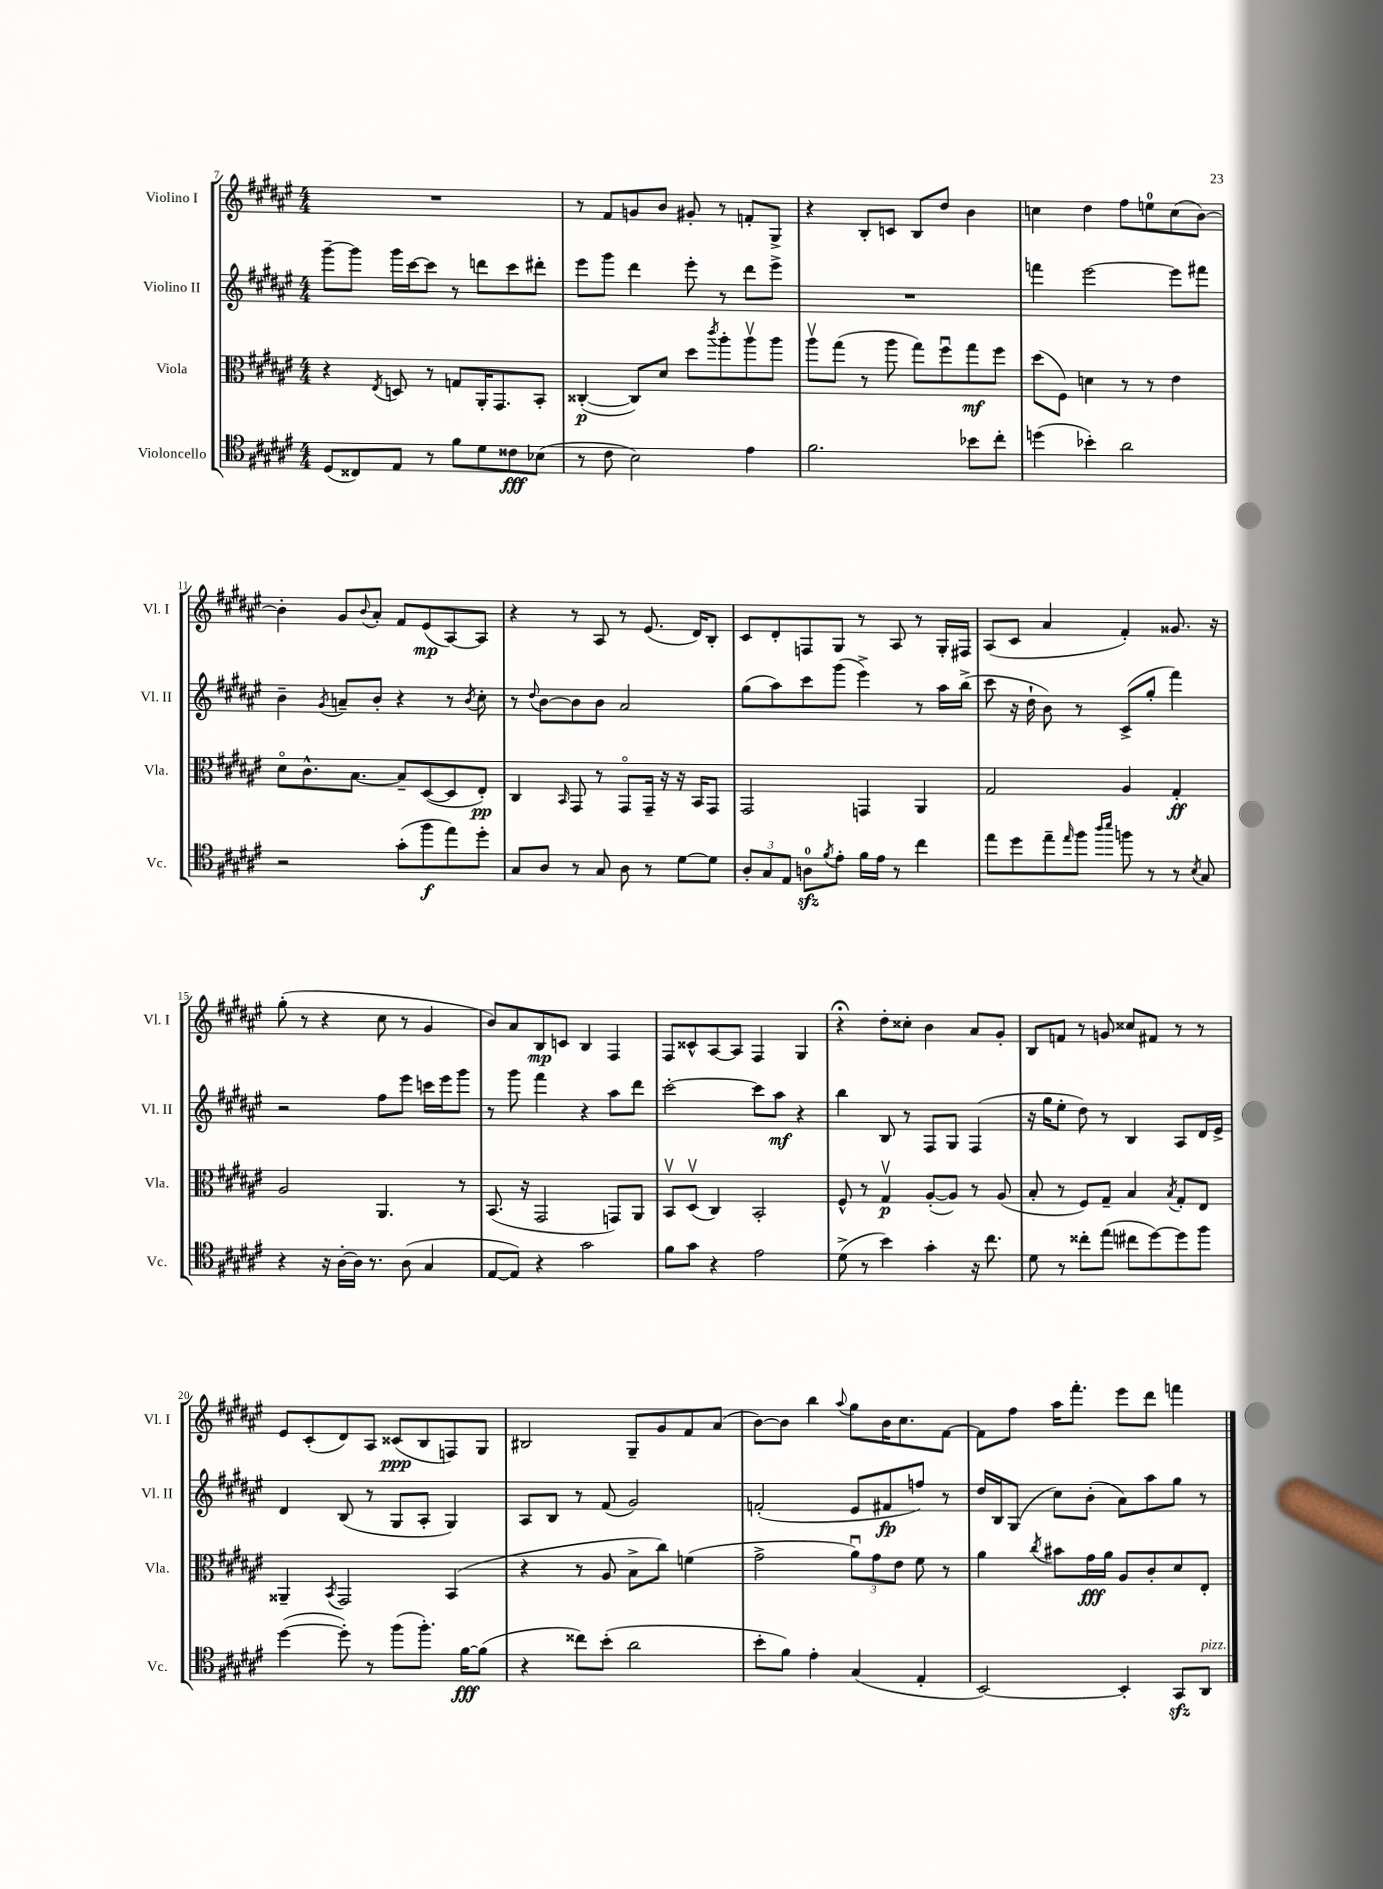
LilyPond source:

<<
\new StaffGroup <<
\new Staff = "s0" \with { instrumentName = "Violino I" shortInstrumentName = "Vl. I" } {
    \clef treble \key fis \major \numericTimeSignature \time 4/4
    R1 |
    r8 fis'8 g'8 b'8 gis'8-. r8 f'8-. gis8-> |
    r4 b8-. c'8 b8 dis''8 b'4 |
    c''4 dis''4 fis''8 e''8-0 c''8( b'8~) |
    b'4-. gis'8 \appoggiatura { b'8 } ais'8-. fis'8 eis'8\mp( ais8~) ais8 |
    r4 r8 ais8 r8 eis'8.( dis'16) b8-. |
    cis'8 dis'8-. f8 gis8 r8 ais8 r8 gis16-. fis16 |
    ais8( cis'8 ais'4 fis'4-.) gisis'8. r16 |
    gis''8-.( r8 r4 cis''8 r8 gis'4 |
    b'8) ais'8 b8\mp c'8 b4 fis4 |
    fis8 cisis'8-^ ais8~ ais8 fis4 gis4 |
    r4\fermata dis''8-. cisis''8-. b'4 ais'8 gis'8-. |
    b8 f'8 r8 g'8 cisis''8 fis'8 r8 r8 |
    eis'8 cis'8-.( dis'8) ais8 cisis'8\ppp( b8 f8) gis8 |
    bis2 gis8-- gis'8 fis'8 ais'8( |
    b'8~) b'8 b''4 \appoggiatura { ais''8 } gis''8 b'16 cis''8. fis'8~ |
    fis'8 fis''8 ais''16 fis'''8.-. eis'''8 dis'''8 f'''4 \bar "|." |
}
\new Staff = "s1" \with { instrumentName = "Violino II" shortInstrumentName = "Vl. II" } {
    \clef treble \key fis \major \numericTimeSignature \time 4/4
    gis'''8~-- gis'''8 gis'''16 cis'''16~ cis'''8 r8 d'''8 cis'''8 dis'''8-. |
    eis'''8 gis'''8 dis'''4 eis'''8-. r8 dis'''8 eis'''8-> |
    R1 |
    f'''4 eis'''2~ eis'''8 fis'''8 |
    b'4-- \acciaccatura { gis'8 } a'8-- b'8-. r4 r8 \acciaccatura { b'8 } cis''8-. |
    r8 \appoggiatura { dis''8 } b'8~ b'8 b'8 ais'2 |
    gis''8( ais''8) cis'''8 gis'''8( eis'''4->) r8 ais''16 b''16->( |
    cis'''8 r16 dis''16-! b'8) r8 cis'8->( gis''8-. fis'''4) |
    r2 fis''8 eis'''8 c'''16 eis'''16 gis'''8 |
    r8 gis'''8 fis'''4 r4 ais''8 dis'''8 |
    cis'''2~-. cis'''8 ais''8\mf r4 |
    b''4 b8 r8 fis8 gis8 fis4( |
    r16 gis''16 eis''8-. dis''8) r8 b4 ais8 dis'16 eis'16-> |
    dis'4 b8( r8 gis8 ais8-. gis4) |
    ais8 b8 r8 fis'8( gis'2) |
    f'2-.( eis'8 fis'8\fp f''8) r8 |
    dis''16 b16 gis8( cis''8) b'8-.( ais'8) ais''8 gis''8 r8 \bar "|." |
}
\new Staff = "s2" \with { instrumentName = "Viola" shortInstrumentName = "Vla." } {
    \clef alto \key fis \major \numericTimeSignature \time 4/4
    r4 \acciaccatura { eis8 } d8 r8 g8 ais,16-. gis,8. b,8-. |
    cisis4~-.\p( cisis8) dis'8 dis''8 \acciaccatura { cis'''8 } ais''8-. ais''8\upbow ais''8 |
    ais''8\upbow gis''8( r8 ais''8 gis''8) fis''8\downbow gis''8\mf fis''8 |
    dis''8( fis8) d'4 r8 r8 eis'4 |
    dis'8\flageolet cis'8.-^ b8.~ b8-- dis8~( dis8 eis8-.\pp) |
    cis4 \grace { b,16 } gis,8 r8 gis,8\flageolet gis,16-- r16 r16 b,16 gis,8 |
    gis,2 g,4 ais,4 |
    gis2 ais4 gis4-.\ff |
    ais2 ais,4. r8 |
    b,8.( r16 gis,2 g,8) ais,8 |
    b,8\upbow dis8\upbow( cis4) b,2-. |
    fis8-^ r8 gis4\upbow\p ais8~-.( ais8) r8 ais8( |
    b8-. r8 fis8) gis8-- b4 \acciaccatura { b8 } gis8-. eis8 |
    aisis,4-- \acciaccatura { b,8 } gis,2 b,4( |
    r4 r8 ais8 b8-> cis''8) f'4( |
    gis'2-> \tuplet 3/2 { ais'8\downbow) gis'8 eis'8 } fis'8 r8 |
    ais'4 \acciaccatura { cis''8 } bis'8 gis'16\fff ais'16 ais8 cis'8-. dis'8 eis8-. \bar "|." |
}
\new Staff = "s3" \with { instrumentName = "Violoncello" shortInstrumentName = "Vc." } {
    \clef tenor \key fis \major \numericTimeSignature \time 4/4
    dis8( cisis8) eis8 r8 fis'8 dis'8 cisis'8\fff bes8( |
    r8 cis'8 b2) eis'4 |
    fis'2. bes'8 cis''8-. |
    d''4( bes'4-.) ais'2 |
    r2 gis'8-.( fis''8\f eis''8) dis''8-. |
    gis8 ais8 r8 gis8 ais8 r8 dis'8~ dis'8 |
    \tuplet 3/2 { ais8-. gis8 eis8 } a8-0\sfz \acciaccatura { fis'8 } eis'8-. fis'16 eis'16 r8 cis''4 |
    eis''8 dis''8 eis''8-- \grace { eis''16 } fis''8 \grace { ais''16 b''16 } f''8 r8 r8 \acciaccatura { b8 } gis8 |
    r4 r16 ais16~-. ais16 r8. ais8( gis4 |
    eis8~ eis8) r4 gis'2 |
    fis'8 gis'8 r4 eis'2 |
    dis'8->( r8 b'4) gis'4-. r16 cis''8. |
    dis'8 r8 cisis''8-. eis''8( cis''8 dis''8~) dis''8 fis''8 |
    dis''4~( dis''8-.) r8 fis''8( fis''8.-.) fis'16~\fff fis'8( |
    r4 cisis''8) b'8-.( ais'2 |
    b'8-. fis'8) eis'4-. gis4( eis4-. |
    b,2~) b,4-. gis,8\sfz ais,8^\markup { \italic "pizz." } \bar "|." |
}
>>
>>
\layout { \context { \Score currentBarNumber = #7 } }
